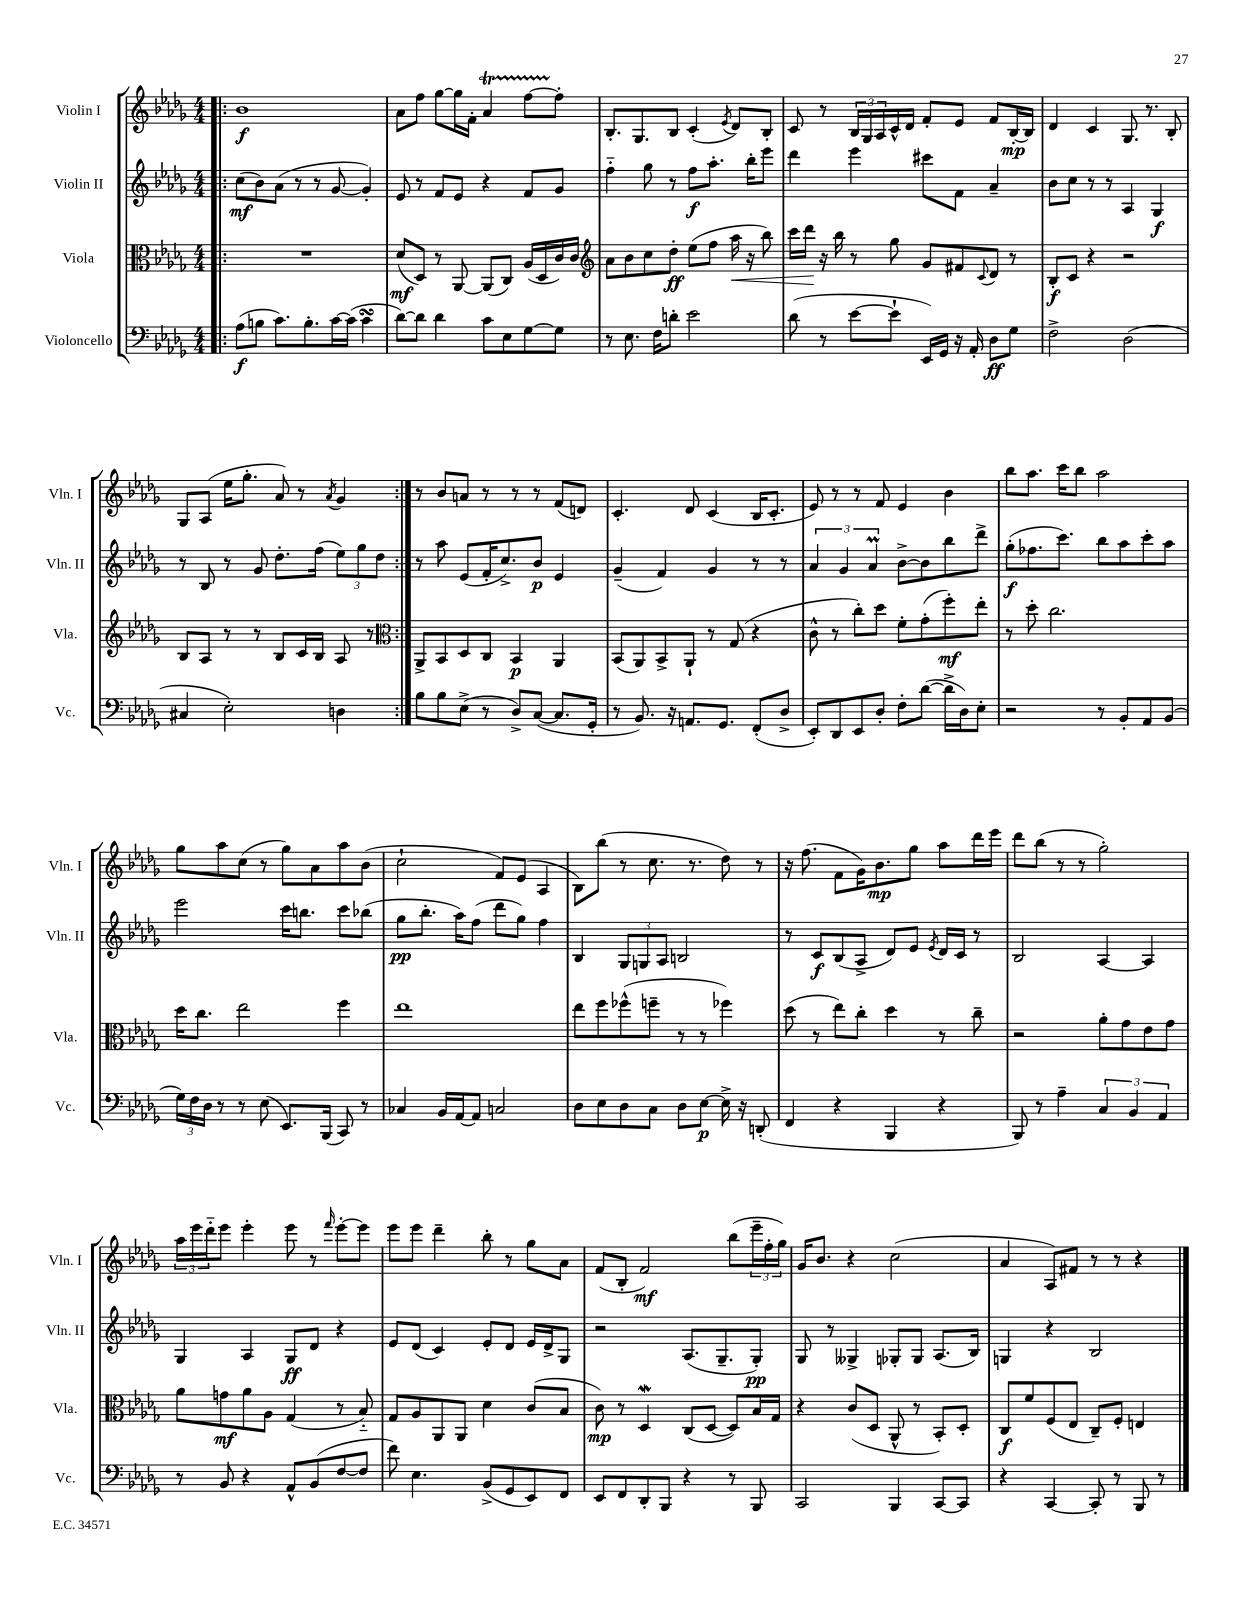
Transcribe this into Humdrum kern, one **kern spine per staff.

**kern	**dynam	**kern	**dynam	**kern	**dynam	**kern	**dynam
*part4	*part4	*part3	*part3	*part2	*part2	*part1	*part1
*staff4	*staff4	*staff3	*staff3	*staff2	*staff2	*staff1	*staff1
*I"Violoncello	*	*I"Viola	*	*I"Violin II	*	*I"Violin I	*
*I'Vc.	*	*I'Vla.	*	*I'Vln. II	*	*I'Vln. I	*
*clefF4	*	*clefC3	*	*clefG2	*	*clefG2	*
*k[b-e-a-d-g-]	*	*k[b-e-a-d-g-]	*	*k[b-e-a-d-g-]	*	*k[b-e-a-d-g-]	*
*M4/4	*	*M4/4	*	*M4/4	*	*M4/4	*
=1!|:	=1!|:	=1!|:	=1!|:	=1!|:	=1!|:	=1!|:	=1!|:
(8A-\L	f	1r	.	(8cc\L	mf	1b-	f
8Bn\J	.	.	.	8b-\)	.	.	.
8.c\L)	.	.	.	(8a-\J	.	.	.
.	.	.	.	8r	.	.	.
8.B'\	.	.	.	.	.	.	.
.	.	.	.	8r	.	.	.
[16c\L	.	.	.	[8g-/	.	.	.
(16c\JJ]	.	.	.	.	.	.	.
4csSsS\	.	.	.	4g-'/])	.	.	.
=2	=2	=2	=2	=2	=2	=2	=2
[8d-\L)	.	(8d-/L	mf	8e-/	.	8a-\L	.
8d-\J]	.	8D-/J)	.	8r	.	8ff\J	.
4d-\	.	8r	.	8f/L	.	[8gg-\L	.
.	.	[8AA-/	.	8e-/J	.	16gg-\L]	.
.	.	.	.	.	.	16f'\JJ	.
8c\L	.	(8AA-/L]	.	4r	.	4a-T/	.
8E-\	.	8C/J)	.	.	.	.	.
[8G-\	.	(16A-/LL	.	8f/L	.	[8ffTTT\L	.
.	.	16D-/	.	.	.	.	.
8G-\J]	.	16c/)	.	8g-/J	.	8ff'\J]	.
.	.	16c/JJ	.	.	.	.	.
=3	=3	=3	=3	=3	=3	=3	=3
*	*	*clefG2	*	*	*	*	*
8r	.	8a-\L	.	4ff\	.	8.B-'/L	.
8.E-\	.	8b-\	.	.	.	.	.
.	.	.	.	.	.	8.G-/	.
.	.	8cc\	.	8gg-\	.	.	.
16F\KL	.	.	.	.	.	.	.
8dn'\J	.	8dd-'\J	ff	8r	.	8B-/J	.
2e-\	.	(8ee-\L	.	8ff\L	f	(4c'/	.
.	.	8ff\J	.	8.aa-'\J	.	.	.
.	.	.	.	.	.	8qe-/	.
!	!	!	!LO:HP:b	!	!	!	!
.	.	16aa-\	<	.	.	8d-/L)	.
.	.	16r	.	16bb-'\KL	.	.	.
.	.	8bb-\)	.	8eee-\J	.	8B-'/J	.
=4	=4	=4	=4	=4	=4	=4	=4
(8d-\	.	16ccc\LL	.	4ddd-\	.	8c/	.
.	.	16ddd-\JJ	.	.	.	.	.
8r	.	16r	[	.	.	8r	.
.	.	16bb-\	.	.	.	.	.
[8e-\L	.	8r	.	4eee-\	.	24B-/LL	.
.	.	.	.	.	.	24G-/	.
.	.	.	.	.	.	24A-/	.
8e-`\J]	.	8gg-\	.	.	.	16c^^/	.
.	.	.	.	.	.	16d-/JJ	.
16EE-/LL)	.	8g-/L	.	8ccc#X\L	.	8f'/L	.
16GG-/JJ	.	.	.	.	.	.	.
16r	.	8f#X/	.	8f\J	.	8e-/J	.
16AA-'/	.	.	.	.	.	.	.
.	.	8qqc/	.	.	.	.	.
8D-\L	ff	8d-/J	.	4a-~/	.	8f/L	.
8G-\J	.	8r	.	.	.	[16B-'/L	mp
.	.	.	.	.	.	16B-/JJ]	.
=5	=5	=5	=5	=5	=5	=5	=5
2F^\	.	8B-'/L	f	8b-\L	.	4d-/	.
.	.	8c/J	.	8cc\J	.	.	.
.	.	4r	.	8r	.	4c/	.
.	.	.	.	8r	.	.	.
(2D-\	.	2r	.	4A-/	.	8.G-/	.
.	.	.	.	.	.	8.r	.
.	.	.	.	4G-/	f	.	.
.	.	.	.	.	.	8B-'/	.
!!LO:LB:g=z
=6	=6	=6	=6	=6	=6	=6	=6
4C#X/	.	8B-/L	.	8r	.	8G-/L	.
.	.	8A-/J	.	8B-/	.	(8A-/J	.
2E-'\)	.	8r	.	8r	.	16ee-\KL	.
.	.	.	.	.	.	8.gg-'\J	.
.	.	8r	.	8g-/	.	.	.
.	.	8B-/L	.	8.dd-'\L	.	8a-/)	.
.	.	16c/L	.	.	.	8r	.
.	.	16B-/JJ	.	(16ff\Jk	.	.	.
.	.	.	.	.	.	8qa-/	.
4Dn\	.	8A-/	.	12ee-\L)	.	4g-/	.
.	.	.	.	12gg-\	.	.	.
.	.	8r	.	.	.	.	.
.	.	.	.	12dd-\J	.	.	.
=7:|!	=7:|!	=7:|!	=7:|!	=7:|!	=7:|!	=7:|!	=7:|!
*	*	*clefC3	*	*	*	*	*
8B-\L	.	8AA-^/L	.	8r	.	8r	.
8B-\	.	8BB-/	.	8aa-\	.	8b-/L	.
(8E-^\J	.	8D-/	.	(8e-/L	.	8an/J	.
8r	.	8C/J	.	16f'/K	.	8r	.
.	.	.	.	8.cc^/)	.	.	.
8D-^/L)	.	4BB-/	p	.	.	8r	.
([8C/J	.	.	.	8b-/J	p	8r	.
8.C/L]	.	4AA-/	.	4e-/	.	(8f/L	.
.	.	.	.	.	.	8dn/J)	.
16GG-'/Jk	.	.	.	.	.	.	.
=8	=8	=8	=8	=8	=8	=8	=8
8r	.	(8BB-/L	.	(4g-~/	.	4.c'/	.
8.BB-/)	.	8AA-/)	.	.	.	.	.
.	.	8BB-^/	.	4f/)	.	.	.
16r	.	.	.	.	.	.	.
8.AAn/L	.	8AA-`/J	.	.	.	8d-/	.
.	.	8r	.	4g-/	.	(4c/	.
8.GG-/J	.	.	.	.	.	.	.
.	.	(8G-/	.	.	.	.	.
(8FF'/L	.	4r	.	8r	.	16B-/KL	.
.	.	.	.	.	.	8.c'/J	.
8D-^/J	.	.	.	8r	.	.	.
=9	=9	=9	=9	=9	=9	=9	=9
8EE-'/L)	.	8c^^\	.	6a-/	.	8e-/)	.
8DD-/	.	8r	.	.	.	8r	.
.	.	.	.	6g-/	.	.	.
8EE-/	.	8cc'\L)	.	.	.	8r	.
.	.	.	.	6a-M/	.	.	.
8D-'/J	.	8dd-\J	.	.	.	8f/	.
8F'\L	.	8f'\L	.	[8b-^\L	.	4e-/	.
([8d-\J	.	(8g-'\	.	8b-\]	.	.	.
16d-^\LL]	.	8ff'\)	mf	8bb-\	.	4b-\	.
16D-\J)	.	.	.	.	.	.	.
8E-'\J	.	8ee-'\J	.	8ddd-^\J	.	.	.
=10	=10	=10	=10	=10	=10	=10	=10
2r	.	8r	.	(8gg-'\L	f	8bb-\L	.
.	.	8dd-'\	.	8.ff-X\	.	8.aa-\J	.
.	.	2.cc\	.	.	.	.	.
.	.	.	.	8.ccc\J)	.	16ccc\KL	.
.	.	.	.	.	.	8bb-\J	.
8r	.	.	.	8bb-\L	.	2aa-\	.
8BB-'/L	.	.	.	8aa-\	.	.	.
8AA-/	.	.	.	8ccc'\	.	.	.
(8BB-/J	.	.	.	8aa-\J	.	.	.
!!LO:LB:g=z
=11	=11	=11	=11	=11	=11	=11	=11
24G-\LL)	.	16dd-\KL	.	2eee-\	.	8gg-\L	.
24F\	.	.	.	.	.	.	.
.	.	8.cc\J	.	.	.	.	.
24D-\JJ	.	.	.	.	.	.	.
8r	.	.	.	.	.	8aa-\	.
8r	.	2ee-\	.	.	.	(8cc\J	.
(8E-\	.	.	.	.	.	8r	.
8.EE-/L)	.	.	.	16ccc\KL	.	8gg-\L)	.
.	.	.	.	8.bbn\J	.	.	.
.	.	.	.	.	.	8a-\	.
(16BBB-/Jk	.	.	.	.	.	.	.
8CC/)	.	4ff\	.	8ccc\L	.	8aa-\	.
8r	.	.	.	(8bb-X\J	.	(8b-\J	.
=12	=12	=12	=12	=12	=12	=12	=12
4C-X/	.	1ee-	.	8gg-\L	pp	2cc`\	.
.	.	.	.	8.bb-'\J	.	.	.
16BB-/LL	.	.	.	.	.	.	.
[16AA-/J	.	.	.	16aa-\KL)	.	.	.
8AA-/J]	.	.	.	(8ff\J	.	.	.
2Cn/	.	.	.	8ddd-\L	.	8f/L)	.
.	.	.	.	8gg-\J)	.	(8e-/J	.
.	.	.	.	4ff\	.	4A-/	.
=13	=13	=13	=13	=13	=13	=13	=13
8D-\L	.	8ee-\L	.	4B-/	.	8B-\L)	.
8E-\	.	8ff\	.	.	.	(8bb-\J	.
8D-\	.	(8ff-X^^\	.	12G-/L	.	8r	.
.	.	.	.	12Gn/	.	.	.
8C\J	.	8ffn~\J	.	.	.	8.cc\	.
.	.	.	.	12A-/J	.	.	.
8D-\L	.	8r	.	2Bn/	.	.	.
.	.	.	.	.	.	8.r	.
[8E-\J	p	8r	.	.	.	.	.
16E-^\]	.	4ff-X\)	.	.	.	8dd-\)	.
16r	.	.	.	.	.	.	.
(8DDn'/	.	.	.	.	.	8r	.
=14	=14	=14	=14	=14	=14	=14	=14
4FF/	.	(8dd-\	.	8r	.	16r	.
.	.	.	.	.	.	(8.ff\	.
.	.	8r	.	8c/L	f	.	.
4r	.	8ee-\L)	.	(8B-/	.	8f\L	.
.	.	8cc'\J	.	8A-^/J	.	16g-\K)	.
.	.	.	.	.	.	8.b-\	mp
4BBB-/	.	4dd-\	.	8d-/L)	.	.	.
.	.	.	.	8e-/J	.	8gg-\J	.
.	.	.	.	8qe-/	.	.	.
4r	.	8r	.	16d-/LL	.	8aa-\L	.
.	.	.	.	16c/JJ	.	.	.
.	.	8cc~\	.	8r	.	16ddd-\L	.
.	.	.	.	.	.	16eee-\JJ	.
=15	=15	=15	=15	=15	=15	=15	=15
8BBB-/)	.	2r	.	2B-/	.	8ddd-\L	.
8r	.	.	.	.	.	(8bb-\J	.
4A-~\	.	.	.	.	.	8r	.
.	.	.	.	.	.	8r	.
6C/	.	8a-'\L	.	[4A-/	.	2gg-'\)	.
.	.	8g-\	.	.	.	.	.
6BB-/	.	.	.	.	.	.	.
.	.	8e-\	.	4A-/]	.	.	.
6AA-/	.	.	.	.	.	.	.
.	.	8g-\J	.	.	.	.	.
!!LO:LB:g=z
=16	=16	=16	=16	=16	=16	=16	=16
8r	.	8a-\L	.	4G-/	.	24aa-\LL	.
.	.	.	.	.	.	24eee-\	.
.	.	.	.	.	.	24ddd-\J	.
8BB-/	.	8gn\	mf	.	.	8eee-\J	.
4r	.	8a-\	.	4A-/	.	4eee-'\	.
.	.	8A-\J	.	.	.	.	.
8AA-^^/L	.	(4G-/	.	8G-/L	ff	8eee-\	.
(8BB-/	.	.	.	8d-/J	.	8r	.
.	.	.	.	.	.	16qqfff/	.
[8F/	.	8r	.	4r	.	[8eee-'\L	.
8F/J]	.	8B-/)	.	.	.	8eee-\J]	.
=17	=17	=17	=17	=17	=17	=17	=17
8f\)	.	8G-/L	.	8e-/L	.	8eee-\L	.
4.E-\	.	8A-/	.	(8d-/J	.	8eee-\J	.
.	.	8AA-/	.	4c/)	.	4ddd-~\	.
.	.	8AA-/J	.	.	.	.	.
(8BB-^/L	.	4d-\	.	8e-'/L	.	8bb-'\	.
8GG-/	.	.	.	8d-/J	.	8r	.
8EE-/)	.	(8c/L	.	16e-/LL	.	8gg-\L	.
.	.	.	.	16d-^/J	.	.	.
8FF/J	.	8B-/J	.	8G-/J	.	8a-\J	.
=18	=18	=18	=18	=18	=18	=18	=18
8EE-/L	.	8c\)	mp	2r	.	(8f/L	.
8FF/	.	8r	.	.	.	8B-'/J	.
8DD-'/	.	4D-w/	.	.	.	2f/)	mf
8BBB-/J	.	.	.	.	.	.	.
4r	.	(8C/L	.	(8.A-/L	.	.	.
.	.	[8D-/J	.	.	.	.	.
.	.	.	.	8.G-~/	.	.	.
8r	.	8D-/L])	.	.	.	(8bb-\L	.
8BBB-/	.	16B-/L	.	8G-'/J)	pp	24eee-~\L	.
.	.	.	.	.	.	24ff'\	.
.	.	16G-/JJ	.	.	.	.	.
.	.	.	.	.	.	24gg-\JJ)	.
=19	=19	=19	=19	=19	=19	=19	=19
2CC/	.	4r	.	8G-/	.	16g-/KL	.
.	.	.	.	.	.	8.b-/J	.
.	.	.	.	8r	.	.	.
.	.	(8c/L	.	4G--X^/	.	4r	.
.	.	8D-/J	.	.	.	.	.
4BBB-/	.	8AA-^^/	.	8G-X'/L	.	(2cc\	.
.	.	8r	.	8G-/J	.	.	.
[8CC/L	.	8BB-'/L)	.	(8.A-/L	.	.	.
8CC/J]	.	8D-'/J	.	.	.	.	.
.	.	.	.	16B-/Jk)	.	.	.
=20	=20	=20	=20	=20	=20	=20	=20
4r	.	8C/L	f	4Gn/	.	4a-/	.
.	.	8f/	.	.	.	.	.
[4CC/	.	(8F/	.	4r	.	8A-/L)	.
.	.	8E-/J	.	.	.	8f#X/J	.
8CC'/]	.	8C~/L)	.	2B-/	.	8r	.
8r	.	8F'/J	.	.	.	8r	.
8BBB-/	.	4En/	.	.	.	4r	.
8r	.	.	.	.	.	.	.
==	==	==	==	==	==	==	==
*-	*-	*-	*-	*-	*-	*-	*-
